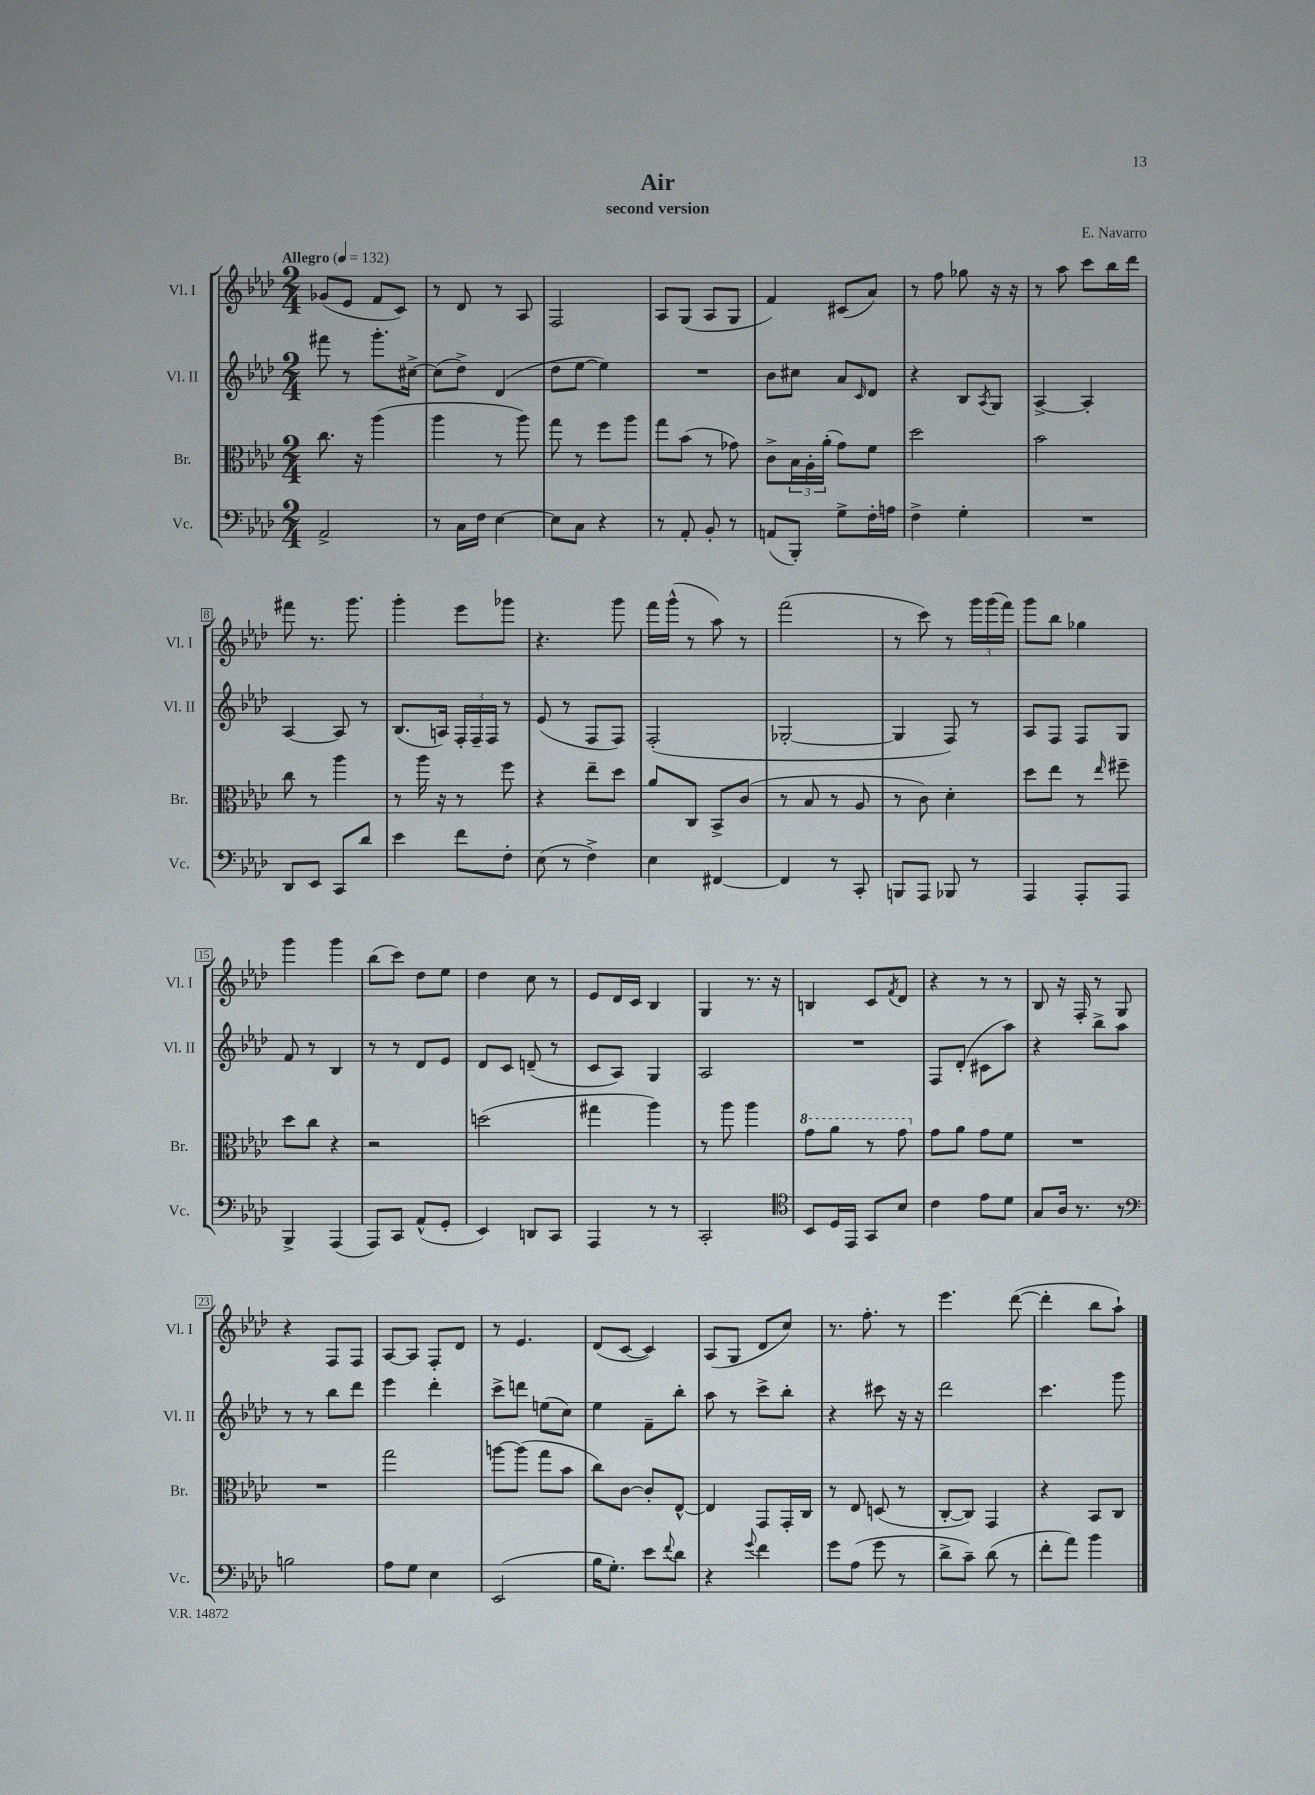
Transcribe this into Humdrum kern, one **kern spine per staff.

**kern	**kern	**kern	**kern
*staff4	*staff3	*staff2	*staff1
*clefF4	*clefC3	*clefG2	*clefG2
*k[b-e-a-d-]	*k[b-e-a-d-]	*k[b-e-a-d-]	*k[b-e-a-d-]
*M2/4	*M2/4	*M2/4	*M2/4
*MM132	*MM132	*MM132	*MM132
2AA-^	8.cc	8fff#	(8g-
.	.	8r	8e-
.	16r	.	.
.	(4aa-	8.ggg'	8f
.	.	.	8c)
.	.	[16cc#^	.
=	=	=	=
8r	4aa-	(8cc#]	8r
16C	.	8dd-^)	8d-
16F	.	.	.
[4E-	8r	(4d-	8r
.	8aa-)	.	8A-
=	=	=	=
8E-]	8gg	8dd-	2F
8C	8r	[8ee-	.
4r	8ff	4ee-])	.
.	8aa-	.	.
=	=	=	=
8r	8gg	2r	8A-
8AA-'	(8b-	.	(8G
8BB-'	8r	.	8A-
8r	8g-)	.	8G
=	=	=	=
(8AA	8c^	8b-	4f)
8BBB-')	24B-	8cc#	.
.	24A-'	.	.
.	(24a-'	.	.
8G^	8g)	8a-	(8c#
.	.	16qqc	.
16F'	8f	8d-	8a-)
16A	.	.	.
=	=	=	=
4F^	2dd-	4r	8r
.	.	.	8ff
4G'	.	8B-	8gg-
.	.	8qA-	.
.	.	8G	16r
.	.	.	16r
=	=	=	=
2r	2b-	[4A-^	8r
.	.	.	8aa-
.	.	4A-']	8ccc
.	.	.	16bb-
.	.	.	16ddd-
=	=	=	=
8DD-	8cc	[4A-	8fff#
8EE-	8r	.	8.r
8CC	4aa-	8A-]	.
.	.	.	8.ggg
8d-	.	8r	.
=	=	=	=
4e-	8r	(8.B-	4ggg'
.	16aa-	.	.
.	16r	16A)	.
8f	8r	24F'	8eee-
.	.	24F~	.
.	.	24F	.
8F'	8ff	8r	8ggg-
=	=	=	=
(8E-	4r	(8e-	4.r
8r	.	8r	.
4F^)	8ee-~	8F	.
.	8dd-	8F)	8ggg
=	=	=	=
4E-	8a-	(2F'	16fff
.	.	.	(16ggg^^
.	8C	.	8r
[4FF#	8BB-^	.	8aa-)
.	(8c	.	8r
=	=	=	=
4FF#]	8r	[2G-'	(2fff
.	8B-	.	.
8r	8r	.	.
8CC'	8A-	.	.
=	=	=	=
8BBB	8r	4G-]	8r
8AAA-	8c)	.	8ccc)
8BBB-	4d-'	8F)	8r
8r	.	8r	24ggg
.	.	.	(24ggg
.	.	.	24fff)
=	=	=	=
4AAA-	8dd-	8A-	8ggg
.	8ee-	8F	8bb-
8AAA-'	8r	8F	4gg-
.	16qqee-	.	.
8AAA-	8ff#~	8G	.
=	=	=	=
4BBB-^	8dd-	8f	4ggg
.	8cc	8r	.
(4AAA-	4r	4B-	4ggg
=	=	=	=
8AAA-)	2r	8r	(8bb-
8CC	.	8r	8ccc)
(8AA-^^	.	8d-	8dd-
8GG'	.	8e-	8ee-
=	=	=	=
4EE-)	(2dd	8d-	4dd-
.	.	8c	.
8DD	.	(8d~	8cc
8CC	.	8r	8r
=	=	=	=
4AAA-	4gg#	8c	8e-
.	.	8A-)	16d-
.	.	.	16c
8r	4aa-)	4G	4B-
8r	.	.	.
=	=	=	=
2CC'	8r	2A-	4G
.	8aa-	.	.
.	4aa-	.	8.r
.	.	.	16r
=	=	=	=
*clefC4	*	*	*
8BB-	8gg	2r	4B
16D-	8aa-	.	.
16EE-	.	.	.
8GG	8r	.	8c
.	.	.	8qf
8B-	8gg	.	8d-
=	=	=	=
4c	8g	8F	4r
.	8a-	(8d-'	.
8e-	8g	8c#	8r
8d-	8f	8aa-)	8r
=	=	=	=
8G	2r	4r	8B-
16A-	.	.	16r
8.r	.	.	16F'
.	.	8bb-^	8r
8r	.	8aa-	8G
=	=	=	=
*clefF4	*	*	*
2B	2r	8r	4r
.	.	8r	.
.	.	8bb-	8F
.	.	8ddd-	8F
=	=	=	=
8A-	2gg	4eee-	[8A-
8G	.	.	8A-]
4E-	.	4ddd-'	8F'
.	.	.	8d-
=	=	=	=
(2EE-	[8aa	8ccc^	8r
.	(8aa]	8ddd	4.e-
.	8gg	(8ee	.
.	8b-	8cc)	.
=	=	=	=
16B-	8cc)	4ee-	(8d-
8.G')	.	.	.
.	[8c	.	[8c
8e-	8c']	8f~	4c])
8qqf	.	.	.
8d-	[8E-^^	8bb-'	.
=	=	=	=
4r	4E-]	8aa-	(8A-
.	.	8r	8G
8qqg	.	.	.
4f	8GG	8ccc^	8d-
.	16GG'	8bb-'	8cc)
.	16C	.	.
=	=	=	=
8g	8r	4r	8.r
(8A-	8E-	.	.
.	.	.	8.ff'
8g	(8D	8ccc#	.
8r	8r	16r	8r
.	.	16r	.
=	=	=	=
8d-^	[8C'	2ddd-	4.eee-
8c~)	8C])	.	.
(8d-	4GG	.	.
8r	.	.	([8ddd-
=	=	=	=
8f'	4r	4.ccc	4ddd-']
8a-)	.	.	.
4b-	8BB-	.	8bb-
.	8C	8ggg	8aa-`)
==	==	==	==
*-	*-	*-	*-
